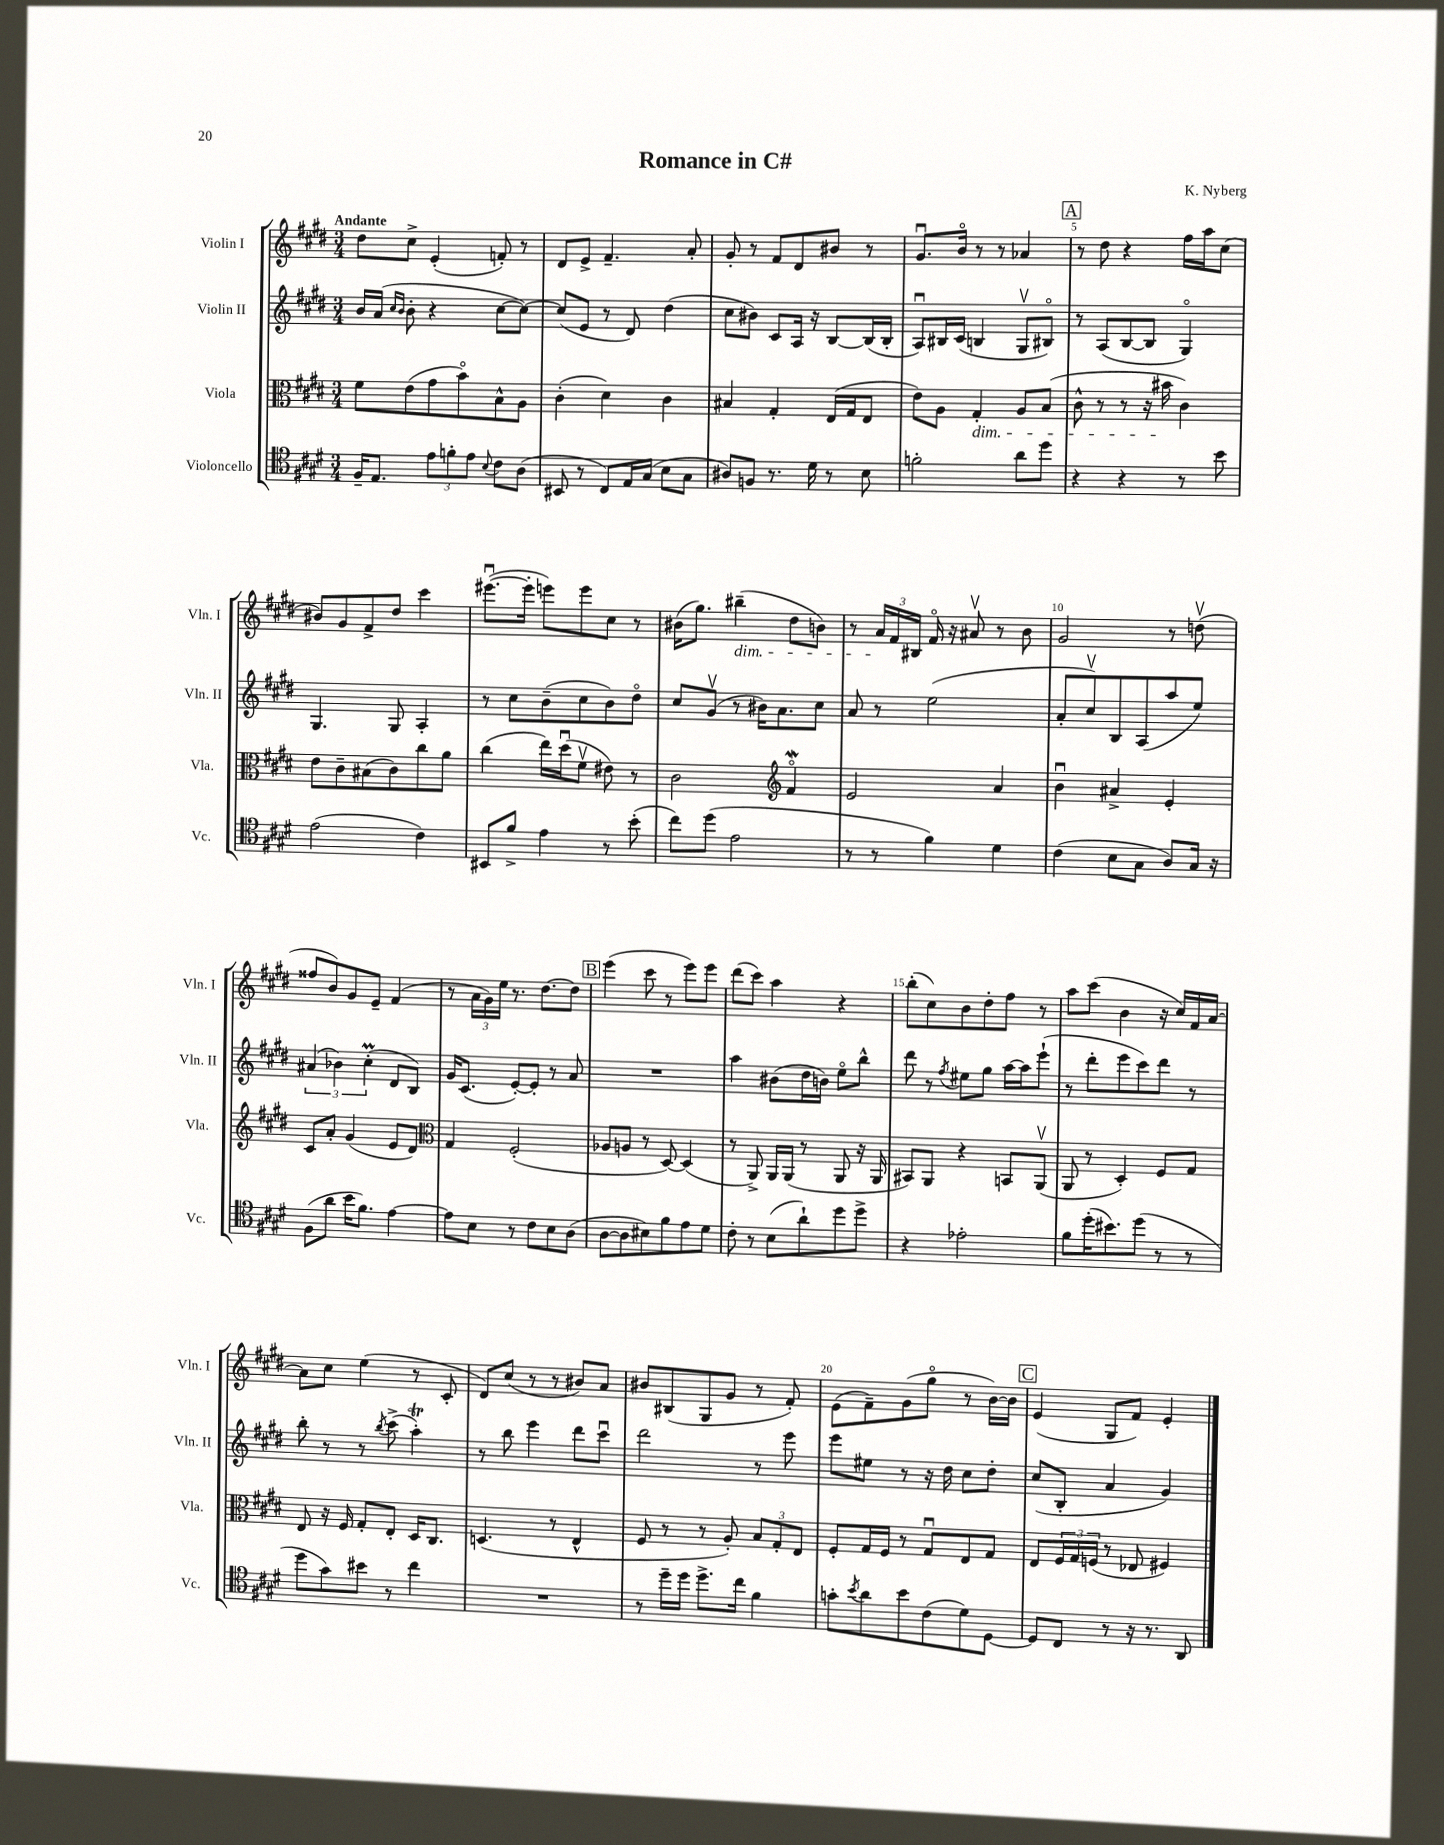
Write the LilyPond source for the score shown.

\header { title = "Romance in C#" composer = "K. Nyberg" }
<<
\new StaffGroup <<
\new Staff = "s0" \with { instrumentName = "Violin I" shortInstrumentName = "Vln. I" } {
    \clef treble \key e \major \numericTimeSignature \time 3/4 \tempo "Andante"
    dis''8 cis''8-> e'4-.( f'8-.) r8 |
    dis'8 e'8-> fis'4.-- a'8-. |
    gis'8-. r8 fis'8 dis'8 bis'8 r8 |
    gis'8.\downbow b'16\flageolet r8 r8 aes'4 |
    \mark \markup { \box "A" } r8 dis''8 r4 fis''16 a''16 cis''8( |
    bis'8) gis'8 fis'8-> dis''8 cis'''4 |
    eis'''8.~\downbow( eis'''16-. e'''8) e'''8 cis''8 r8 |
    bis'16( gis''8.) bis''4--\dim( dis''8 b'8) |
    r8 \tuplet 3/2 { a'16\! fis'16 bis16 } fis'16\flageolet r16 ais'8\upbow r8 b'8 |
    gis'2 r8 d''8\upbow( |
    fisis''8 b'8) gis'8 e'8-- fis'4( |
    r8 \tuplet 3/2 { a'16 gis'16) e''16 } r8. dis''8.~ dis''8 |
    \mark \markup { \box "B" } e'''4( cis'''8 r8 e'''8) e'''8 |
    dis'''8( cis'''8) a''4 r4 |
    b''8-.( cis''8) b'8 dis''8-. fis''8 r8 |
    a''8 cis'''8( b'4 r16 cis''16) fis'16 a'16~ |
    a'8 cis''8 e''4( r8 cis'8-. |
    dis'8) cis''8( r8 r8 bis'8) a'8 |
    bis'8 bis8( gis8 gis'8 r8 fis'8-.) |
    e'8( fis'8--) gis'8( gis''8\flageolet r8 b'16~) b'16 |
    \mark \markup { \box "C" } e'4( gis8 fis'8) e'4-. \bar "|." |
}
\new Staff = "s1" \with { instrumentName = "Violin II" shortInstrumentName = "Vln. II" } {
    \clef treble \key e \major \numericTimeSignature \time 3/4
    b'16 a'16( \grace { cis''16 b'16 } b'8-. r4 cis''8~ cis''8~) |
    cis''8( e'8 r8 dis'8) dis''4( |
    cis''8 bis'8) cis'8 a16 r16 b8~ b16( b16-. |
    a8\downbow) bis16 cis'16( b4 gis8\upbow bis8\flageolet) |
    \mark \markup { \box "A" } r8 a8( b8~ b8 gis4\flageolet) |
    gis4. gis8 a4-. |
    r8 cis''8 b'8--( cis''8 b'8) dis''8\flageolet |
    cis''8 gis'8\upbow( r8 bis'16) a'8. cis''8 |
    a'8 r8 e''2( |
    a'8-. cis''8\upbow) b8 a8( a''8 e''8) |
    \tuplet 3/2 { ais'4( bes'4) cis''4-.\prall( } dis'8 b8) |
    gis'16 cis'8.( e'8~-.) e'8-. r8 a'8 |
    \mark \markup { \box "B" } R2. |
    a''4 bis'8( dis''16 b'16) e''8\flageolet b''8-^ |
    dis'''8 r8 \acciaccatura { fis''8 } eis''8 gis''8 a''16~ a''16 e'''8-!( |
    r8 dis'''8-. e'''8 cis'''8) dis'''8 r8 |
    b''8-. r8 r8 \acciaccatura { b''8 } cis'''8->( a''4-.\trill) |
    r8 b''8 e'''4 dis'''8 cis'''8\downbow |
    dis'''2 r8 e'''8 |
    e'''8 eis''8 r8 r16 dis''16 cis''8 dis''8-. |
    \mark \markup { \box "C" } cis''8( b8-. a'4 gis'4) \bar "|." |
}
\new Staff = "s2" \with { instrumentName = "Viola" shortInstrumentName = "Vla." } {
    \clef alto \key e \major \numericTimeSignature \time 3/4
    fis'8 e'8( gis'8 b'8\flageolet) b8-^ a8 |
    cis'4-.( dis'4) cis'4 |
    bis4 gis4-. e16( gis16 e8 |
    e'8) a8 gis4-.\dim a8 b8( |
    \mark \markup { \box "A" } cis'8-^ r8 r8 r16 bis'16\! cis'4) |
    e'8 cis'8-- bis8( cis'8) cis''8 a'8 |
    cis''4( e''16) dis''16\downbow( fis'8\upbow eis'8) r8 |
    cis'2 \clef treble fis'4\flageolet\mordent |
    e'2 a'4 |
    b'4\downbow ais'4-> e'4-. |
    cis'8 a'8-. gis'4( e'8 dis'8) |
    \clef alto gis4 fis2-.( |
    \mark \markup { \box "B" } aes8 a8 r8 dis8~) dis4( |
    r8 a,8->) a,16 a,16( r8 a,8 r16 a,16 |
    bis,8) a,8 r4 b,8 a,8\upbow( |
    a,8 r8 dis4-.) fis8 gis8 |
    e8 r16 fis16 gis8-. e8-. dis16 cis8. |
    d4.( r8 e4-^ |
    fis8 r8 r8 a8-.) \tuplet 3/2 { b8 gis8-. e8 } |
    fis8-. gis16 fis16 r8 gis8\downbow e8 gis8 |
    \mark \markup { \box "C" } e8 \tuplet 3/2 { fis16 gis16 f16( } r8 ees8 fis4) \bar "|." |
}
\new Staff = "s3" \with { instrumentName = "Violoncello" shortInstrumentName = "Vc." } {
    \clef tenor \key e \major \numericTimeSignature \time 3/4
    fis16-- e8. \tuplet 3/2 { e'8 f'8-. e'8 } \appoggiatura { b8 } cis'8 a8( |
    bis,8 r8 cis8) e16 gis16( b8 gis8 |
    ais8) f8 r8. dis'16 r8 b8 |
    f'2-. a'8 dis''8 |
    \mark \markup { \box "A" } r4 r4 r8 b'8 |
    e'2( cis'4) |
    bis,8 fis'8-> e'4 r8 b'8-.( |
    cis''8) dis''8( e'2 |
    r8 r8 fis'4) dis'4 |
    cis'4( b8 gis8 a8) gis16 r16 |
    fis8( a'8 b'16 fis'8.) e'4~ |
    e'8 b8 r8 cis'8 b8 a8( |
    \mark \markup { \box "B" } a8~ a8 bis8) fis'8 e'8 dis'8 |
    cis'8-. r8 b8( a'8-!) dis''8 dis''8-> |
    r4 ees'2-. |
    fis'8 dis''16-.( bis'8.) dis''8( r8 r8 |
    dis''8 gis'8) bis'8 r8 cis''4 |
    R2. |
    r8 dis''16-- dis''16 dis''8.-> cis''16 fis'4 |
    g'8-. \acciaccatura { b'8 } a'8 b'8 cis'8( dis'8) dis8~ |
    \mark \markup { \box "C" } dis8 cis8 r8 r16 r8. a,8 \bar "|." |
}
>>
>>
\layout { \context { \Score \override BarNumber.break-visibility = ##(#f #t #t) barNumberVisibility = #(every-nth-bar-number-visible 5) } }
